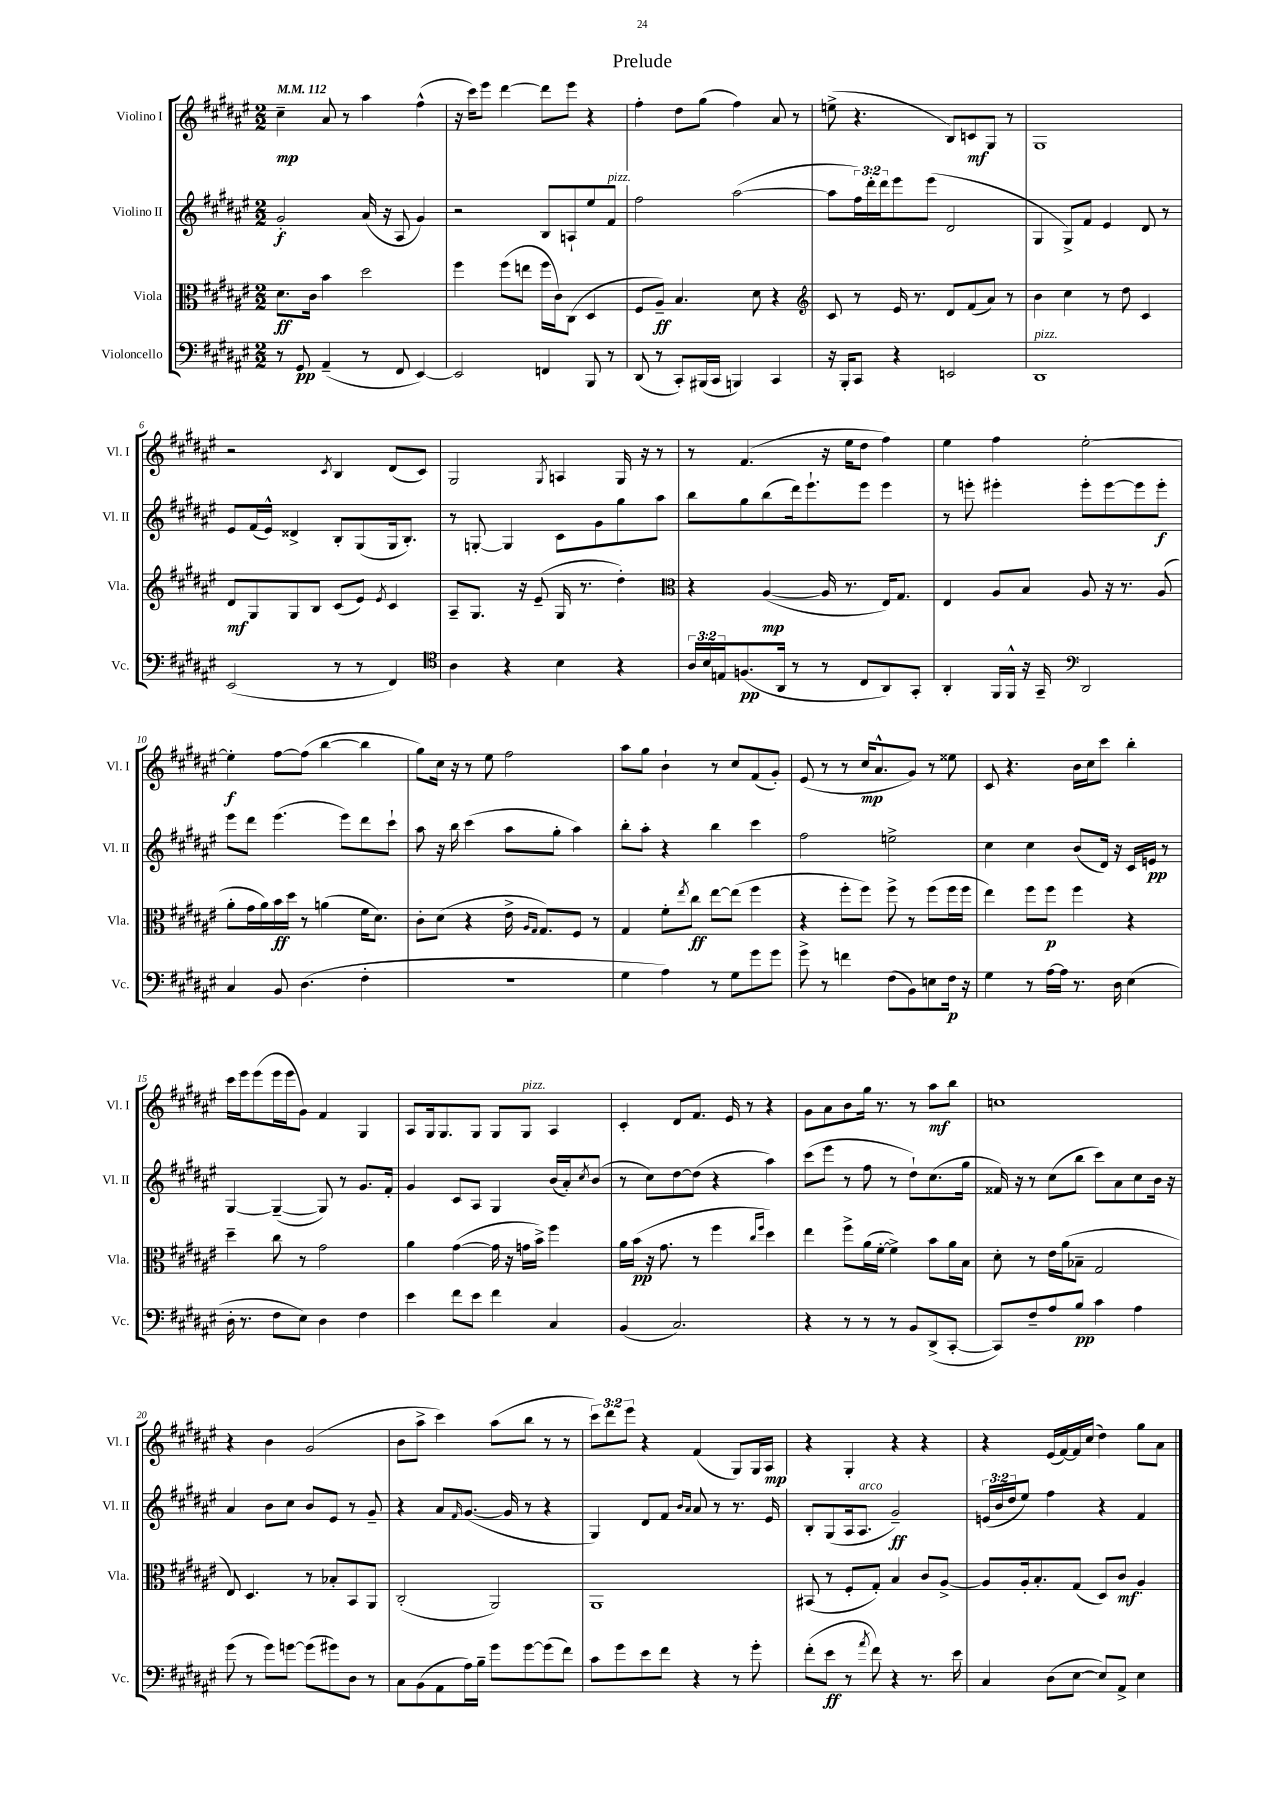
\header { title = "Prelude" }
<<
\new StaffGroup <<
\new Staff = "s0" \with { instrumentName = "Violino I" shortInstrumentName = "Vl. I" } {
    \clef treble \key fis \major \numericTimeSignature \time 2/2 \override Staff.TupletNumber.text = #tuplet-number::calc-fraction-text \tempo 4 = 112
    cis''4--\mp ais'8 r8 ais''4 fis''4-^( |
    r16 cis'''16) eis'''8 dis'''4~ dis'''8 eis'''8 r4 |
    fis''4-. dis''8 gis''8( fis''4) ais'8 r8 |
    e''8->( r4. b8) c'8\mf gis8 r8 |
    gis1 |
    r2 \acciaccatura { cis'8 } b4 dis'8( cis'8) |
    gis2 \acciaccatura { gis8 } a4 gis16 r16 r8 |
    r8 fis'4.( r16 eis''16 dis''8 fis''4) |
    eis''4 fis''4 eis''2~-. |
    eis''4-.\f fis''8~ fis''8( b''4~ b''4 |
    gis''8) cis''16 r16 r8 eis''8 fis''2 |
    ais''8 gis''8 b'4-! r8 cis''8 fis'8( gis'8-.) |
    eis'8( r8 r8 cis''16\mp ais'8.-^ gis'8) r8 eisis''8 |
    cis'8 r4. b'16 cis''16 cis'''8 b''4-. |
    cis'''16 eis'''16 eis'''8( eis'''16 eis'''16 gis'8) fis'4 gis4 |
    ais8 gis16 gis8. gis8 gis8 gis8^\markup { \italic "pizz." } ais4 |
    cis'4-. dis'8 fis'8. eis'16 r8 r4 |
    gis'8 ais'8 b'8 gis''16 r8. r8 ais''8\mf b''8 |
    c''1 |
    r4 b'4 gis'2( |
    b'8 ais''8-> cis'''4) ais''8( b''8 r8 r8 |
    \tuplet 3/2 { cis'''8) dis'''8 eis'''8 } r4 fis'4( gis8) gis16 ais16\mp |
    r4 gis4-. r4 r4 |
    r4 eis'16( fis'16~) fis'16 cis''16( dis''4) gis''8 ais'8 \bar "|." |
}
\new Staff = "s1" \with { instrumentName = "Violino II" shortInstrumentName = "Vl. II" } {
    \clef treble \key fis \major \numericTimeSignature \time 2/2 \override Staff.TupletNumber.text = #tuplet-number::calc-fraction-text
    gis'2-.\f ais'16( r16 ais8 gis'4) |
    r2 b8 a8-! eis''8 fis'8^\markup { \italic "pizz." } |
    fis''2 ais''2~( |
    ais''8 \tuplet 3/2 { fis''16) dis'''16-. dis'''16 } eis'''8 eis'''8( dis'2 |
    gis4 gis8->) fis'8 eis'4 dis'8 r8 |
    eis'8 fis'16( eis'16-^) disis'4-> b8-. gis8( gis16 b8.-.) |
    r8 g8~-. g4 cis'8 gis'8 gis''8 ais''8 |
    b''8 gis''8 b''8( dis'''16) eis'''8.-! eis'''8 eis'''4 |
    r8 e'''8-. eis'''4-. eis'''8-. eis'''8~ eis'''8 eis'''8-.\f |
    eis'''8 dis'''8 eis'''4.( eis'''8) dis'''8 cis'''8-! |
    ais''8 r16 b''16 cis'''4( ais''8 gis''8-. ais''4) |
    b''8-. ais''8-. r4 b''4 cis'''4 |
    fis''2 e''2-> |
    cis''4 cis''4 b'8( dis'16) r16 cis'16 e'16\pp r8 |
    gis4~ gis4~--( gis8) r8 gis'8. fis'16-. |
    gis'4 cis'8 ais8 gis4 b'16( ais'16-.) \acciaccatura { cis''8 } b'8( |
    r8 cis''8) dis''8~ dis''8( r4 ais''4) |
    cis'''8( eis'''8 r8 fis''8 r8 dis''8-!) cis''8.( gis''16 |
    fisis'16) r16 r8 cis''8( b''8 cis'''8) ais'8 cis''8 b'16 r16 |
    ais'4 b'8 cis''8 b'8 eis'8 r8 gis'8-- |
    r4 ais'8 \grace { fis'16 } gis'8.~( gis'16 r8 r4 |
    gis4) dis'8 fis'8 \grace { b'16 ais'16 } ais'8 r8 r8. eis'16 |
    b8-. gis8( ais16 ais8.^\markup { \italic "arco" } gis'2--\ff) |
    \tuplet 3/2 { e'16( b'16 dis''16 } eis''8) fis''4 r4 fis'4 \bar "|." |
}
\new Staff = "s2" \with { instrumentName = "Viola" shortInstrumentName = "Vla." } {
    \clef alto \key fis \major \numericTimeSignature \time 2/2
    dis'8.\ff cis'16 b'4 dis''2 |
    fis''4 fis''8( e''8 fis''16 cis'16) cis8( dis4 |
    fis8 ais8--\ff) b4. dis'8 r4 |
    \clef treble cis'8 r8 eis'16 r8. dis'8 fis'8( ais'8) r8 |
    b'4 cis''4 r8 dis''8 cis'4 |
    dis'8\mf gis8 gis8 b8 cis'8( eis'8) \acciaccatura { eis'8 } cis'4 |
    ais8-- gis8. r16 eis'8--( gis16 r8. dis''4-.) |
    \clef alto r4 ais4~\mp( ais16 r8. eis16) gis8. |
    eis4 ais8 b8 ais8 r16 r8. ais8( |
    ais'8-. gis'16 ais'16) b'16\ff dis''16 r8 a'4( fis'16 dis'8.) |
    cis'8-. dis'8( r4 eis'16-> \grace { ais16 gis16 } gis8.) fis8 r8 |
    gis4 fis'8-. \acciaccatura { eis''8 } cis''8\ff eis''8~ eis''8( fis''4 |
    r4 fis''8-. fis''8) fis''8-> r8 fis''8( fis''16 fis''16 |
    eis''4) fis''8 fis''8\p fis''4 r4 |
    dis''4-- cis''8 r8 gis'2 |
    ais'4 gis'4~( gis'16 r16 g'16 b'16->) fis''4 |
    ais'16 b'16\pp( r16 gis'8. r8 fis''4 \grace { cis''16 fis''16 } dis''4) |
    eis''4 fis''8-> ais'16( fis'16~-. fis'4->) b'8 ais'16 b16 |
    dis'8-. r8 eis'16 ais'16( bes8-- gis2 |
    eis8) dis4. r8 bes8-. b,8 ais,8 |
    cis2-.( ais,2) |
    ais,1 |
    bis,8( r8 fis8-. gis8-.) b4 cis'8 ais8~-> |
    ais8 ais16-. b8.-. gis8( dis8) cis'8\mf ais4-. \bar "|." |
}
\new Staff = "s3" \with { instrumentName = "Violoncello" shortInstrumentName = "Vc." } {
    \clef bass \key fis \major \numericTimeSignature \time 2/2 \override Staff.TupletNumber.text = #tuplet-number::calc-fraction-text
    r8 gis,8\pp ais,4--( r8 fis,8 eis,4~) |
    eis,2 f,4 b,,8 r8 |
    dis,8( r8 cis,8-.) bis,,16( cis,16 b,,4) cis,4 |
    r16 b,,16-. cis,8 r4 e,2 |
    dis,1^\markup { \italic "pizz." } |
    eis,2( r8 r8 fis,4) |
    \clef tenor ais4 r4 b4 r4 |
    \tuplet 3/2 { ais16 b16 e16 } f8.\pp( ais,16 r8 r8 cis8 ais,8) gis,8-. |
    ais,4-. fis,16 fis,16-^ r16 gis,16-- \clef bass dis,2 |
    cis4 b,8 dis4.( fis4-. |
    r1 |
    gis4 ais4) r8 gis8 gis'8 gis'8 |
    gis'8-> r8 f'4 fis8( b,8) e8 fis16\p r16 |
    gis4 r8 ais16~ ais16 r8. dis16 eis4( |
    dis16-. r8. fis8 eis8) dis4 fis4 |
    eis'4 fis'8 eis'8 fis'4 cis4 |
    b,4( cis2.) |
    r4 r8 r8 r8 b,8 dis,8->( cis,8~-. |
    cis,8) fis8-- ais8 b8\pp cis'4 ais4 |
    gis'8( r8 gis'8) g'8~ g'8( gis'8) dis8 r8 |
    cis8 b,8( ais,8 ais16) b16-- gis'8 gis'8~ gis'8( fis'8) |
    cis'8 gis'8 eis'8 fis'8 r4 r8 gis'8-. |
    fis'8-.( eis'8\ff r8 \acciaccatura { ais'8 } fis'8) r4 r8. eis'16 |
    cis4 dis8( eis8~ eis8) ais,8-> eis4 \bar "|." |
}
>>
>>
